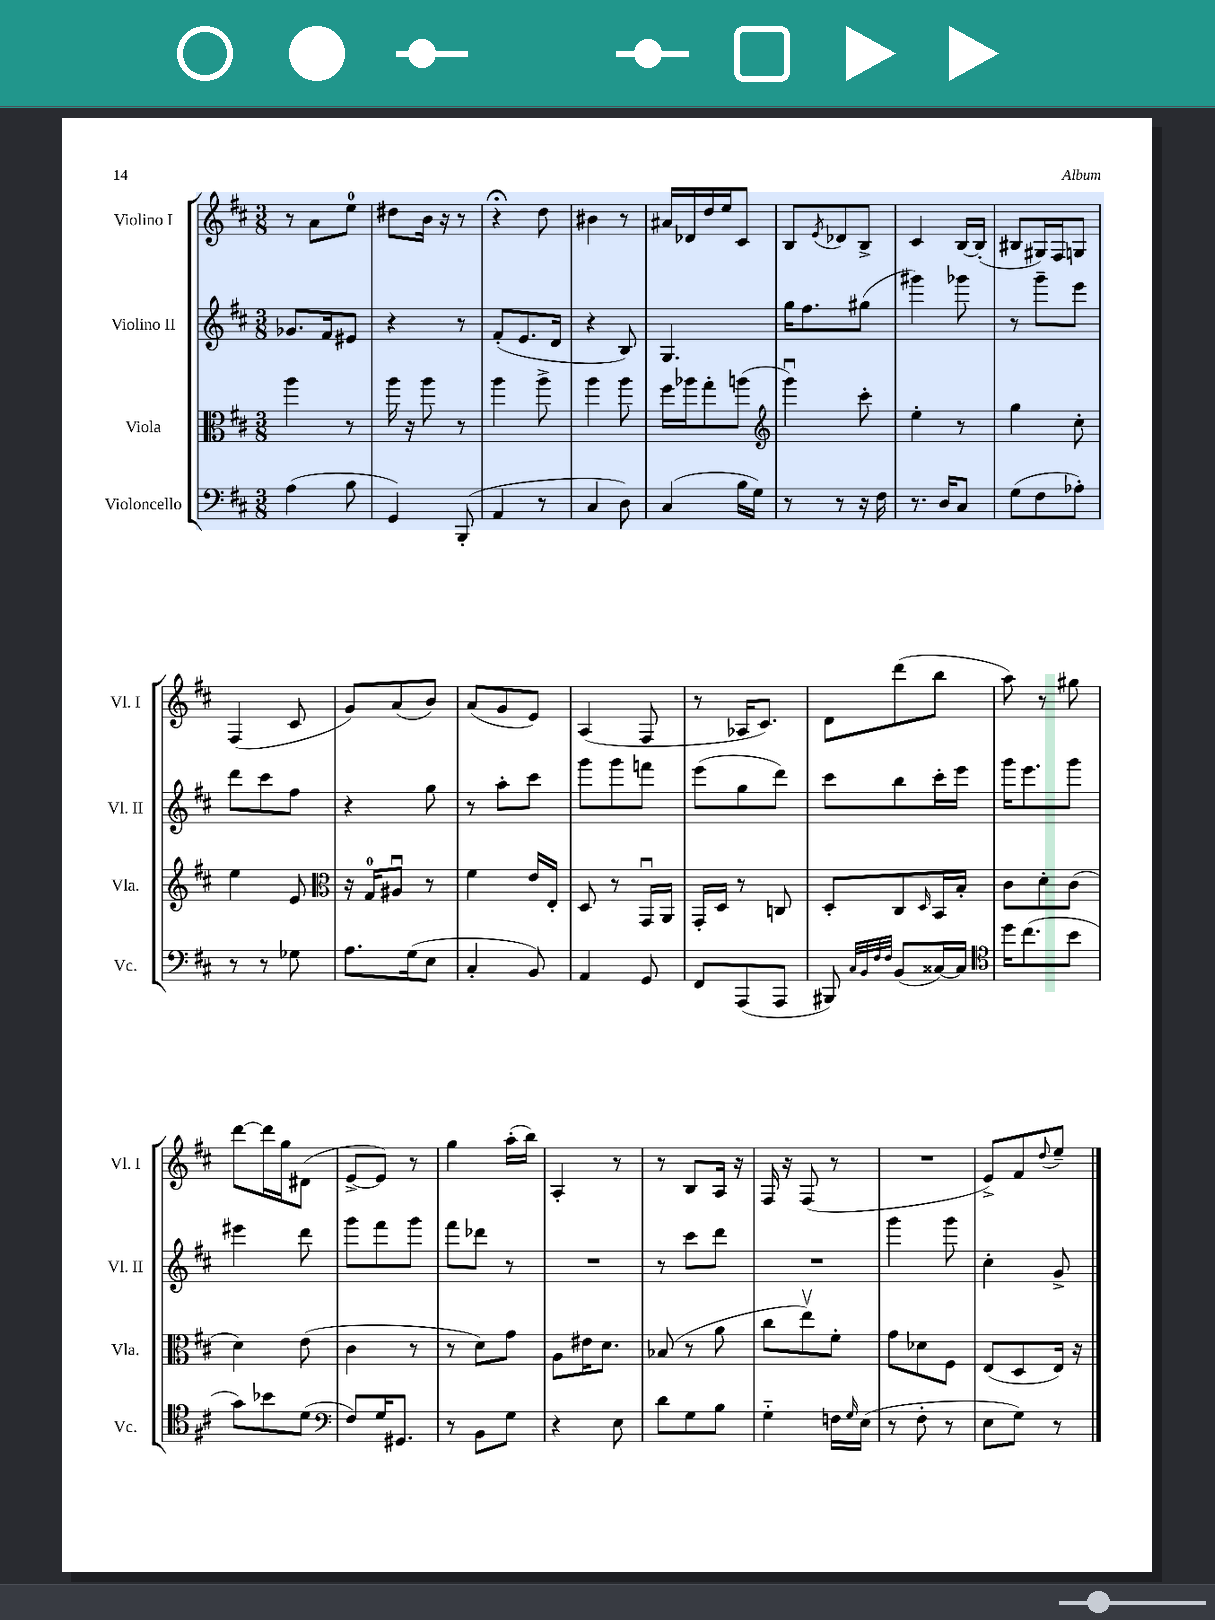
<<
\new StaffGroup <<
\new Staff = "s0" \with { instrumentName = "Violino I" shortInstrumentName = "Vl. I" } {
    \clef treble \key d \major \numericTimeSignature \time 3/8
    r8 a'8 e''8-0 |
    dis''8 b'16 r16 r8 |
    r4\fermata d''8 |
    bis'4 r8 |
    ais'16 des'16 d''16 e''16 cis'8 |
    b8 \acciaccatura { e'8 } des'8 b8-> |
    cis'4 b16~ b16-.( |
    bis8 gis16) fis16 g8 |
    fis4( cis'8 |
    g'8) a'8( b'8) |
    a'8( g'8 e'8) |
    a4( fis8 |
    r8 aes16 cis'8.) |
    d'8 d'''8( b''8 |
    a''8) r8 gis''8 |
    d'''8~ d'''16 g''16 dis'8( |
    e'8~-> e'8) r8 |
    g''4 a''16-.( b''16) |
    a4-. r8 |
    r8 b8 a16 r16 |
    fis16 r16 fis8( r8 |
    R4. |
    e'8->) fis'8 \appoggiatura { d''8 } e''8-- \bar "|." |
}
\new Staff = "s1" \with { instrumentName = "Violino II" shortInstrumentName = "Vl. II" } {
    \clef treble \key d \major \numericTimeSignature \time 3/8
    ges'8. fis'16 eis'8 |
    r4 r8 |
    fis'8-.( e'8. d'16 |
    r4 b8) |
    g4. |
    g''16 fis''8. gis''8( |
    gis'''4) ges'''8 |
    r8 g'''8-- e'''8 |
    d'''8 cis'''8 fis''8 |
    r4 g''8 |
    r8 a''8-. cis'''8 |
    g'''8 g'''8 f'''8 |
    e'''8( g''8 d'''8) |
    cis'''8 b''8 cis'''16-. e'''16 |
    g'''16 e'''8. g'''8 |
    eis'''4 d'''8 |
    g'''8 fis'''8 g'''8 |
    fis'''8 des'''8 r8 |
    R4. |
    r8 cis'''8 d'''8 |
    R4. |
    g'''4 g'''8 |
    cis''4-. g'8-> \bar "|." |
}
\new Staff = "s2" \with { instrumentName = "Viola" shortInstrumentName = "Vla." } {
    \clef alto \key d \major \numericTimeSignature \time 3/8
    a''4 r8 |
    a''16 r16 a''8 r8 |
    a''4 a''8-> |
    a''4 a''8 |
    fis''16 aes''16 g''8-. a''8( |
    \clef treble g'''4\downbow) cis'''8-. |
    e''4-. r8 |
    g''4 cis''8-. |
    e''4 e'8 |
    \clef alto r16 g16-0 ais8\downbow r8 |
    fis'4 e'16 e16-. |
    d8 r8 g,16\downbow a,16 |
    g,16-. d16 r8 c8 |
    d8-. cis8 \grace { d16 } b,16 b16-. |
    cis'8 d'8-. cis'8( |
    d'4) e'8( |
    cis'4 r8 |
    r8 d'8) g'8 |
    a8 eis'16 d'8. |
    bes8( r8 a'8 |
    cis''8 e''8\upbow) fis'8-. |
    g'8 des'8 fis8 |
    e8( d8 e16) r16 \bar "|." |
}
\new Staff = "s3" \with { instrumentName = "Violoncello" shortInstrumentName = "Vc." } {
    \clef bass \key d \major \numericTimeSignature \time 3/8
    a4( b8 |
    g,4) b,,8-.( |
    a,4 r8 |
    cis4 d8) |
    cis4( b16 g16) |
    r8 r8 r16 fis16 |
    r8. d16 cis8 |
    g8( fis8 aes8-.) |
    r8 r8 ges8 |
    a8. g16( e8 |
    cis4-. b,8) |
    a,4 g,8 |
    fis,8 a,,8( a,,8 |
    bis,,8) \grace { cis32 b,32 fis32 fis32 } b,8( cisis16~) cisis16 |
    \clef tenor d''16 cis''8.( b'8 |
    g'8) bes'8 d'8( |
    \clef bass fis8) g16 gis,8. |
    r8 b,8 g8 |
    r4 e8 |
    d'8 g8 b8 |
    g4-_ f16 \grace { g16 } e16( |
    r8 fis8-. r8 |
    e8 g8) r8 \bar "|." |
}
>>
>>
\layout { \context { \Score \remove "Bar_number_engraver" } }
